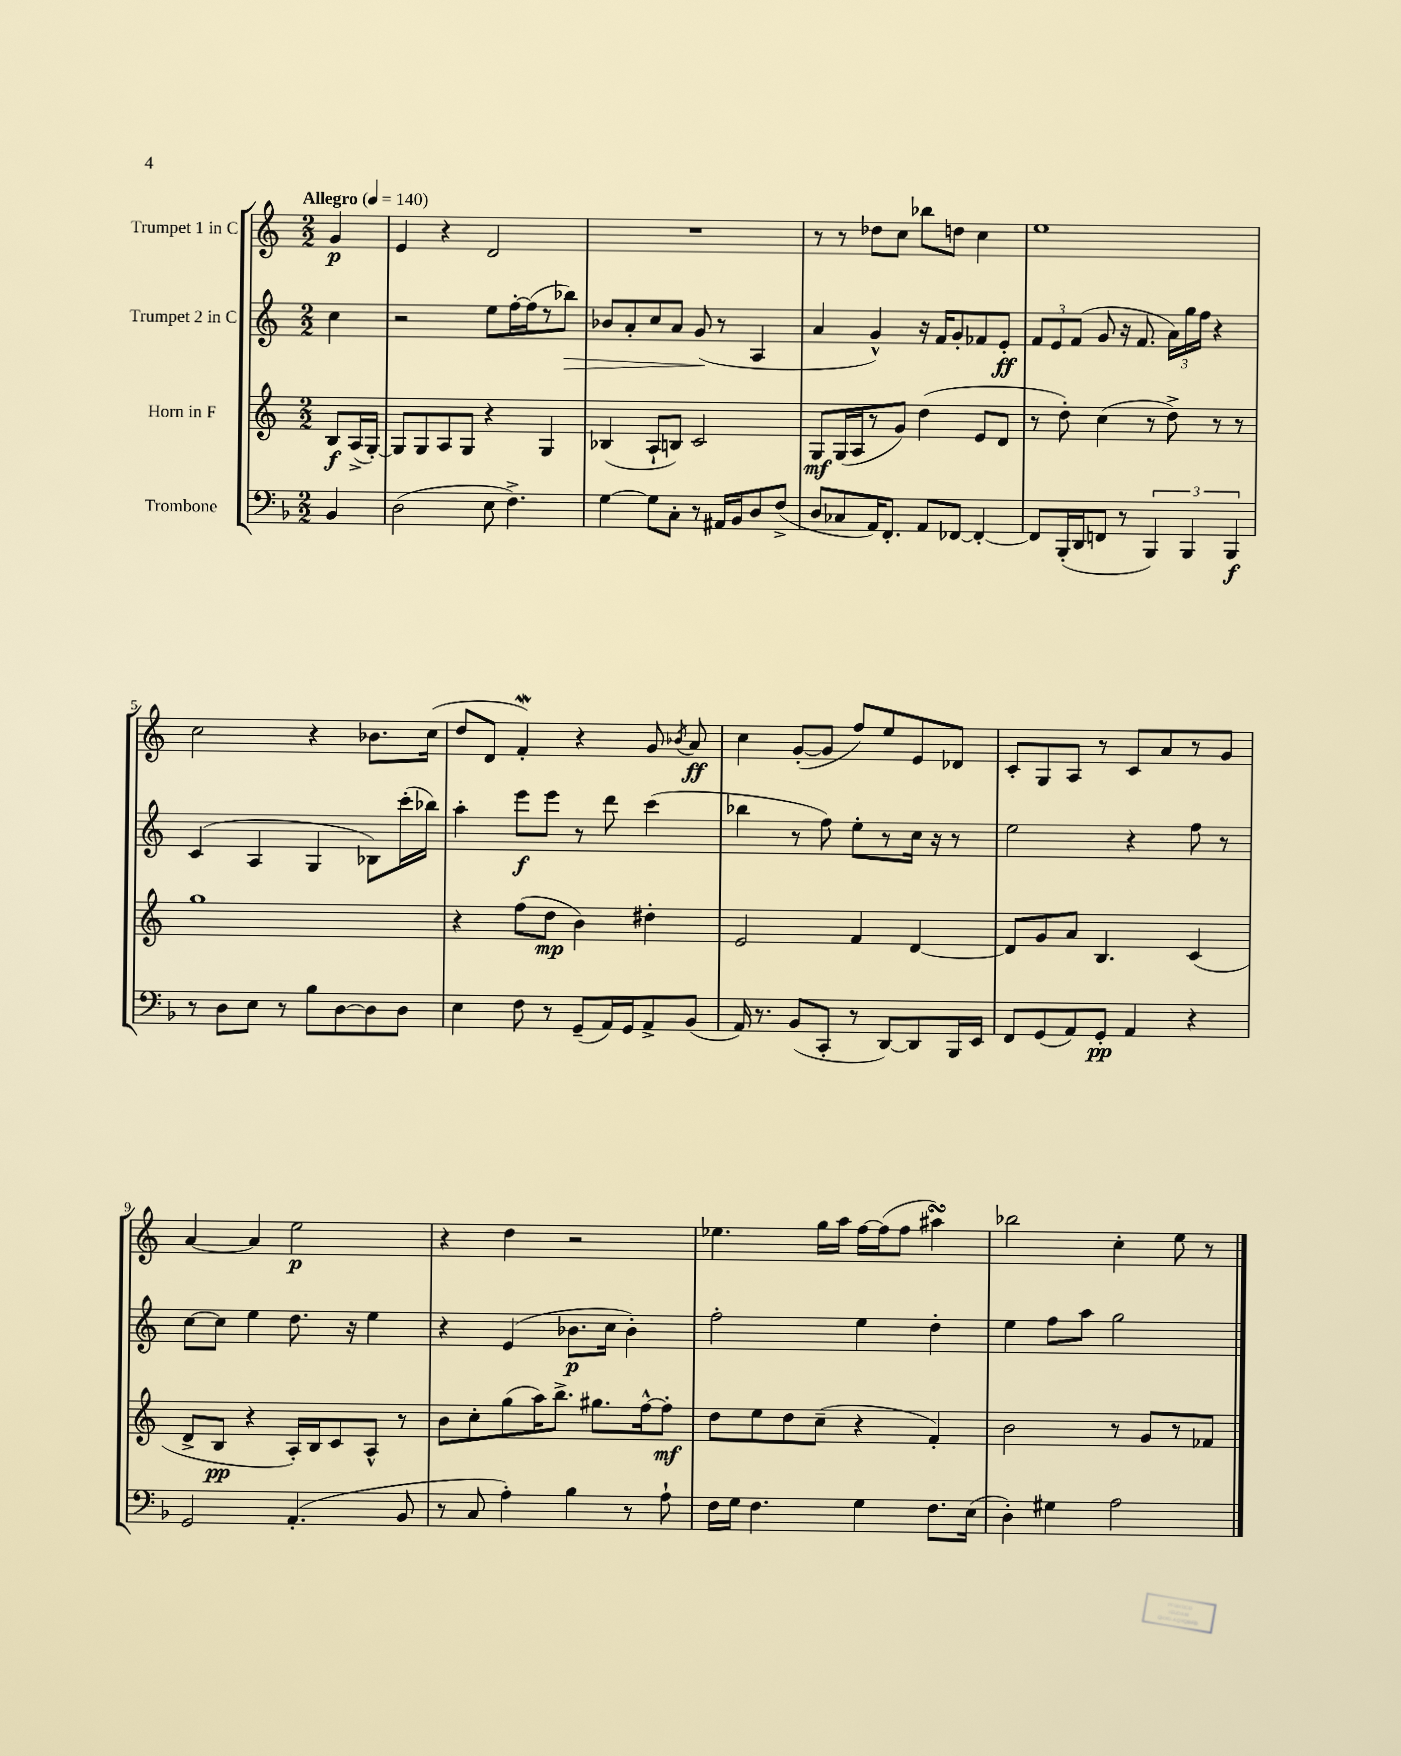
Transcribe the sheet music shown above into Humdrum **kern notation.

**kern	**dynam	**kern	**dynam	**kern	**dynam	**kern	**dynam
*part4	*part4	*part3	*part3	*part2	*part2	*part1	*part1
*staff4	*staff4	*staff3	*staff3	*staff2	*staff2	*staff1	*staff1
*I"Trombone	*	*I"Horn in F	*	*I"Trumpet 2 in C	*	*I"Trumpet 1 in C	*
*clefF4	*	*clefG2	*	*clefG2	*	*clefG2	*
*k[b-]	*	*k[]	*	*k[]	*	*k[]	*
*M2/2	*	*M2/2	*	*M2/2	*	*M2/2	*
*MM140	*	*MM140	*	*MM140	*	*MM140	*
=	=	=	=	=	=	=	=
!	!	!	!	!	!	!LO:TX:a:B:t=Allegro	!
4BB-/	.	8B/L	f	4cc\	.	4g/	p
.	.	(16A^/L	.	.	.	.	.
.	.	[16G'/JJ)	.	.	.	.	.
=1	=1	=1	=1	=1	=1	=1	=1
(2D\	.	8G/L]	.	2r	.	4e/	.
.	.	8G/	.	.	.	.	.
.	.	8A/	.	.	.	4r	.
.	.	8G/J	.	.	.	.	.
8E\	.	4r	.	8ee\L	.	2d/	.
4.F^\)	.	.	.	[16ff'\L	.	.	.
.	.	.	.	(16ff\J]	.	.	.
.	.	4G/	.	8r	.	.	.
!	!	!	!	!	!LO:HP:b	!	!
.	.	.	.	8bb-X\J)	>	.	.
=2	=2	=2	=2	=2	=2	=2	=2
[4G\	.	(4B-X/	.	8b-X/L	.	1r	.
.	.	.	.	8a'/	.	.	.
8G\L]	.	8A`/L	.	8cc/	.	.	.
8C'\J	.	8Bn/J)	.	8a/J	.	.	.
8r	.	2c/	.	(8g/	.	.	.
16AA#X/LL	.	.	.	8r	]	.	.
16BB-/J	.	.	.	.	.	.	.
8D/	.	.	.	4A/	.	.	.
(8F^/J	.	.	.	.	.	.	.
=3	=3	=3	=3	=3	=3	=3	=3
8D/L	.	8G/L	mf	4a/	.	8r	.
8C-X/	.	(16G/L	.	.	.	8r	.
.	.	16A/J	.	.	.	.	.
16AA/K)	.	8r	.	4g^^/)	.	8dd-X\L	.
8.FF'/J	.	.	.	.	.	.	.
.	.	8g/J)	.	.	.	8cc\J	.
8AA/L	.	(4dd\	.	16r	.	8bb-X\L	.
.	.	.	.	16f/KL	.	.	.
[8FF-X/J	.	.	.	8g'/	.	8ddn\J	.
4FF-'/_	.	8e/L	.	8f-X/	.	4cc\	.
.	.	8d/J	.	8e'/J	ff	.	.
=4	=4	=4	=4	=4	=4	=4	=4
8FF-/L]	.	8r	.	12f/L	.	1ee	.
.	.	.	.	12e/	.	.	.
(16BBB-'/L	.	8dd'\)	.	.	.	.	.
.	.	.	.	(12f/J	.	.	.
16DD/J	.	.	.	.	.	.	.
8FFn/J	.	(4cc\	.	8g/	.	.	.
8r	.	.	.	16r	.	.	.
.	.	.	.	8.f/	.	.	.
6BBB-/)	.	8r	.	.	.	.	.
.	.	8dd^\)	.	24a\LL)	.	.	.
6BBB-/	.	.	.	24gg\	.	.	.
.	.	.	.	24ff\JJ	.	.	.
.	.	8r	.	4r	.	.	.
6BBB-/	f	.	.	.	.	.	.
.	.	8r	.	.	.	.	.
!!LO:LB:g=z
=5	=5	=5	=5	=5	=5	=5	=5
8r	.	1gg	.	(4c/	.	2cc\	.
8D\L	.	.	.	.	.	.	.
8E\J	.	.	.	4A/	.	.	.
8r	.	.	.	.	.	.	.
8B-\L	.	.	.	4G/	.	4r	.
[8D\	.	.	.	.	.	.	.
8D\]	.	.	.	8B-X\L)	.	8.b-X\L	.
8D\J	.	.	.	(16ccc'\L	.	.	.
.	.	.	.	16bb-X\JJ)	.	(16cc\Jk	.
=6	=6	=6	=6	=6	=6	=6	=6
4E\	.	4r	.	4aa'\	.	8dd/L	.
.	.	.	.	.	.	8d/J	.
8F\	.	(8ff\L	.	8eee\L	f	4fw'/)	.
8r	.	8dd\J	mp	8eee\J	.	.	.
(8GG~/L	.	4b\)	.	8r	.	4r	.
16AA/L)	.	.	.	8ddd\	.	.	.
16GG/J	.	.	.	.	.	.	.
8AA^/	.	4dd#X'\	.	(4ccc\	.	8g/	.
.	.	.	.	.	.	8qb-X/	.
(8BB-/J	.	.	.	.	.	8a/	ff
=7	=7	=7	=7	=7	=7	=7	=7
16AA/)	.	2e/	.	4bb-X\	.	4cc\	.
8.r	.	.	.	.	.	.	.
(8BB-/L	.	.	.	8r	.	([8g'/L	.
8CC'/J	.	.	.	8ff\)	.	8g/J]	.
8r	.	4f/	.	8ee'\L	.	8ff/L)	.
[8DD/L)	.	.	.	8r	.	8ee/	.
8DD/]	.	[4d/	.	16cc\Jk	.	8e/	.
.	.	.	.	16r	.	.	.
16BBB-/L	.	.	.	8r	.	8d-X/J	.
16EE/JJ	.	.	.	.	.	.	.
=8	=8	=8	=8	=8	=8	=8	=8
8FF/L	.	8d/L]	.	2ee\	.	8c'/L	.
(8GG/	.	8g/	.	.	.	8G/	.
8AA/)	.	8a/J	.	.	.	8A/J	.
8GG'/J	pp	4.B/	.	.	.	8r	.
4AA/	.	.	.	4r	.	8c/L	.
.	.	.	.	.	.	8a/	.
4r	.	(4c/	.	8ff\	.	8r	.
.	.	.	.	8r	.	8g/J	.
!!LO:LB:g=z
=9	=9	=9	=9	=9	=9	=9	=9
2GG/	.	8d^/L	.	[8cc\L	.	[4a/	.
.	.	8B/J	pp	8cc\J]	.	.	.
.	.	4r	.	4ee\	.	4a/]	.
(4.AA'/	.	16A'/LL)	.	8.dd\	.	2ee\	p
.	.	16B/J	.	.	.	.	.
.	.	8c/	.	.	.	.	.
.	.	.	.	16r	.	.	.
.	.	8A^^/J	.	4ee\	.	.	.
8BB-/	.	8r	.	.	.	.	.
=10	=10	=10	=10	=10	=10	=10	=10
8r	.	8b\L	.	4r	.	4r	.
8C/	.	8cc'\	.	.	.	.	.
4A'\)	.	(8gg\	.	(4e/	.	4dd\	.
.	.	16aa\K)	.	.	.	.	.
.	.	8.bb^\J	.	.	.	.	.
4B-\	.	.	.	8.b-X\L	p	2r	.
.	.	8.gg#X\L	.	.	.	.	.
.	.	.	.	16cc\Jk	.	.	.
8r	.	.	.	4b-'\)	.	.	.
.	.	[16ff^^\k	.	.	.	.	.
8A`\	.	8ff'\J]	mf	.	.	.	.
=11	=11	=11	=11	=11	=11	=11	=11
16F\LL	.	8dd\L	.	2ff'\	.	4.ee-X\	.
16G\JJ	.	.	.	.	.	.	.
4.F\	.	8ee\	.	.	.	.	.
.	.	8dd\	.	.	.	.	.
.	.	(8cc~\J	.	.	.	16gg\LL	.
.	.	.	.	.	.	16aa\JJ	.
4G\	.	4r	.	4ee\	.	[16ff\LL	.
.	.	.	.	.	.	(16ff\J]	.
.	.	.	.	.	.	8ff\J	.
8.F\L	.	4f'/)	.	4dd'\	.	4aa#XsSsS\)	.
(16E\Jk	.	.	.	.	.	.	.
=12	=12	=12	=12	=12	=12	=12	=12
4D'\)	.	2b\	.	4ee\	.	2bb-X\	.
4G#X\	.	.	.	8ff\L	.	.	.
.	.	.	.	8aa\J	.	.	.
2A\	.	8r	.	2gg\	.	4cc'\	.
.	.	8g/L	.	.	.	.	.
.	.	8r	.	.	.	8ee\	.
.	.	8f-X/J	.	.	.	8r	.
==	==	==	==	==	==	==	==
*-	*-	*-	*-	*-	*-	*-	*-
